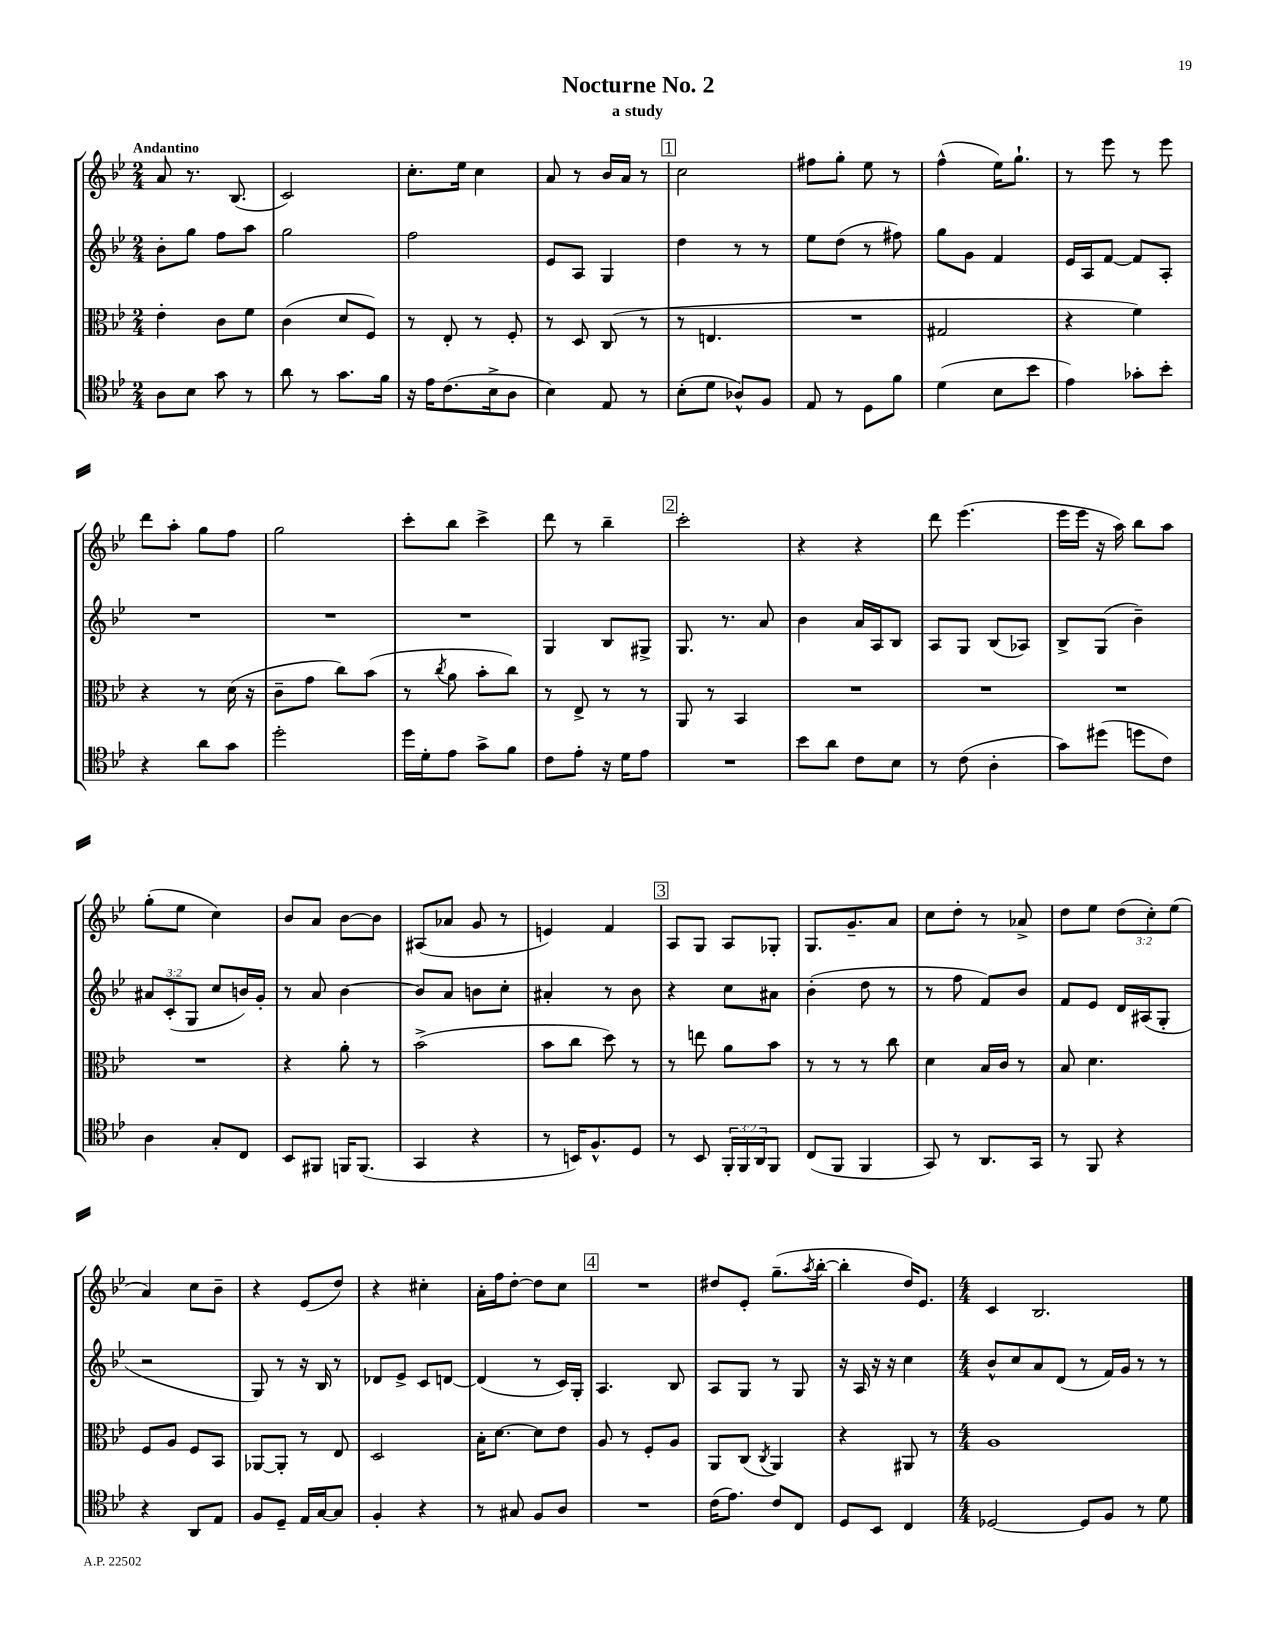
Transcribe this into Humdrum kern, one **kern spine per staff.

**kern	**kern	**kern	**kern
*staff4	*staff3	*staff2	*staff1
*clefC4	*clefC3	*clefG2	*clefG2
*k[b-e-]	*k[b-e-]	*k[b-e-]	*k[b-e-]
*M2/4	*M2/4	*M2/4	*M2/4
8A\L	4e-'\	8b-'\L	8a/
8B-\J	.	8gg\J	8.r
8g\	8c\L	8ff\L	.
.	.	.	(8.B-/
8r	8f\J	8aa\J	.
=	=	=	=
8a\	(4c\	2gg\	2c/)
8r	.	.	.
8.g\L	8d/L	.	.
.	8F/J)	.	.
16f\Jk	.	.	.
=	=	=	=
16r	8r	2ff\	8.cc'\L
16e-\LK	.	.	.
(8.c\	8E-'/	.	.
.	.	.	16ee-\Jk
.	8r	.	4cc\
16B-^\k	.	.	.
8A\J	8F'/	.	.
=	=	=	=
4B-\)	8r	8e-/L	8a/
.	8D/	8A/J	8r
8E-/	(8C/	4G/	16b-/LL
.	.	.	16a/JJ
8r	8r	.	8r
=	=	=	=
(8B-'\L	8r	4dd\	2cc\
8d\J	4.E/	.	.
8A-^^/L)	.	8r	.
8F/J	.	8r	.
=	=	=	=
8E-/	2r	8ee-\L	8ff#\L
8r	.	(8dd\J	8gg'\J
8D\L	.	8r	8ee-\
8f\J	.	8ff#\)	8r
=	=	=	=
(4d\	2G#/	8gg\L	(4ff^^\
.	.	8g\J	.
8B-\L	.	4f/	16ee-\LK)
.	.	.	8.gg`\J
8b-\J	.	.	.
=	=	=	=
4e-\)	4r	16e-/LL	8r
.	.	16A/J	.
.	.	[8f/J	8eee-\
8g-'\L	4f\)	8f/]L	8r
8b-'\J	.	8A'/J	8eee-\
=	=	=	=
4r	4r	2r	8ddd\L
.	.	.	8aa'\J
8a\L	8r	.	8gg\L
8g\J	(16d\	.	8ff\J
.	16r	.	.
=	=	=	=
2dd'\	8c~\L	2r	2gg\
.	8g\J	.	.
.	8cc\L)	.	.
.	(8b-\J	.	.
=	=	=	=
16dd\LL	8r	2r	8ccc'\L
16d'\J	.	.	.
.	8qcc/	.	.
8e-\J	8a\	.	8bb-\J
8g^\L	8b-'\L	.	4ccc^\
8f\J	8cc\J)	.	.
=	=	=	=
8c\L	8r	4G/	8ddd\
8e-'\J	8E-^/	.	8r
16r	8r	8B-/L	4bb-~\
16d\LK	.	.	.
8e-\J	8r	8G#^/J	.
=	=	=	=
2r	8AA/	8.G/	2ccc'\
.	8r	.	.
.	.	8.r	.
.	4BB-/	.	.
.	.	8a/	.
=	=	=	=
8b-\L	2r	4b-\	4r
8a\J	.	.	.
8c\L	.	16a/LL	4r
.	.	16A/J	.
8B-\J	.	8B-/J	.
=	=	=	=
8r	2r	8A/L	8ddd\
(8c\	.	8G/J	(4.eee-\
4A'\	.	(8B-/L	.
.	.	8A-/J)	.
=	=	=	=
8g\L)	2r	8B-^/L	16eee-\LL
.	.	.	16eee-\JJ
(8dd#\J	.	(8G/J	16r
.	.	.	16aa\)
8dd\L	.	4b-~\)	8bb-\L
8c\J)	.	.	8aa\J
=	=	=	=
4A\	2r	12a#/L	(8gg'\L
.	.	(12c'/	.
.	.	.	8ee-\J
.	.	12G/J	.
8G'/L	.	8cc/L	4cc\)
8C/J	.	16b/L)	.
.	.	16g'/JJ	.
=	=	=	=
8BB-/L	4r	8r	8b-/L
8FF#/J	.	8a/	8a/J
16FF/LK	8a'\	[4b-\	[8b-\L
(8.FF/J	.	.	.
.	8r	.	8b-\]J
=	=	=	=
4GG/	(2b-^\	8b-/]L	(8A#/L
.	.	8a/J	8a-/J
4r	.	8b\L	8g/
.	.	8cc'\J	8r
=	=	=	=
8r	8b-\L	4a#'/	4e/)
16BB/LK)	8cc\J	.	.
8.F^^/	.	.	.
.	8dd\)	8r	4f/
8D/J	8r	8b-\	.
=	=	=	=
8r	8r	4r	8A/L
8BB-/	8ee\	.	8G/J
24FF'/LL	8a\L	8cc\L	8A/L
24FF/	.	.	.
24AA/J	.	.	.
8FF/J	8b-\J	8a#\J	8G-'/J
=	=	=	=
(8C/L	8r	(4b-'\	8.G/L
8FF/J	8r	.	.
.	.	.	8.g~/
4FF/	8r	8dd\	.
.	8cc\	8r	8a/J
=	=	=	=
8GG/)	4d\	8r	8cc\L
8r	.	8ff\	8dd'\J
8.AA/L	16B-/LL	8f/L)	8r
.	16c/JJ	.	.
.	8r	8b-/J	8a-^/
16GG/Jk	.	.	.
=	=	=	=
8r	8B-/	8f/L	8dd\L
8FF/	4.d\	8e-/J	8ee-\J
4r	.	16d/LL	(12dd\L
.	.	(16A#/J	.
.	.	.	12cc'\)
.	.	8G'/J	.
.	.	.	(12ee-\J
=	=	=	=
4r	8F/L	2r	4a/)
.	8A/J	.	.
8AA/L	8F/L	.	8cc\L
8E-/J	8BB-/J	.	8b-~\J
=	=	=	=
8F/L	[8AA-/L	8G/)	4r
8D~/J	8AA-'/]J	8r	.
16E-/LL	8r	16r	(8e-/L
[16G/J	.	16B-/	.
8G/]J	8E-/	8r	8dd/J)
=	=	=	=
4F'/	2D/	8d-/L	4r
.	.	8e-^/J	.
4r	.	8c/L	4cc#'\
.	.	[8d/J	.
=	=	=	=
8r	16B-'\LK	(4d/]	16a'\LL
.	[8.d\J	.	16ff\J
8G#/	.	.	[8dd'\J
8F/L	8d\]L	8r	8dd\]L
8A/J	8e-\J	16c/LL)	8cc\J
.	.	16G'/JJ	.
=	=	=	=
2r	8A/	4.A/	2r
.	8r	.	.
.	8F'/L	.	.
.	8A/J	8B-/	.
=	=	=	=
(16c\LK	8AA/L	8A/L	8dd#/L
8.e-\J)	.	.	.
.	(8C/J	8G/J	8e-'/J
.	8qC/	.	.
8c/L	4AA/)	8r	(8.gg~\L
8C/J	.	8G/	.
.	.	.	8qaa/
.	.	.	[16bb-'\Jk
=	=	=	=
8D/L	4r	16r	4bb-'\]
.	.	16A/	.
8BB-/J	.	16r	.
.	.	16r	.
4C/	8AA#/	4cc\	16dd/LK)
.	.	.	8.e-/J
.	8r	.	.
=	=	=	=
*M4/4	*M4/4	*M4/4	*M4/4
[2D-/	1A	8b-^^/L	4c/
.	.	8cc/	.
.	.	8a/	2.B-/
.	.	(8d/J	.
8D-/]L	.	8r	.
8F/J	.	16f/LL)	.
.	.	16g/JJ	.
8r	.	8r	.
8d\	.	8r	.
==	==	==	==
*-	*-	*-	*-
